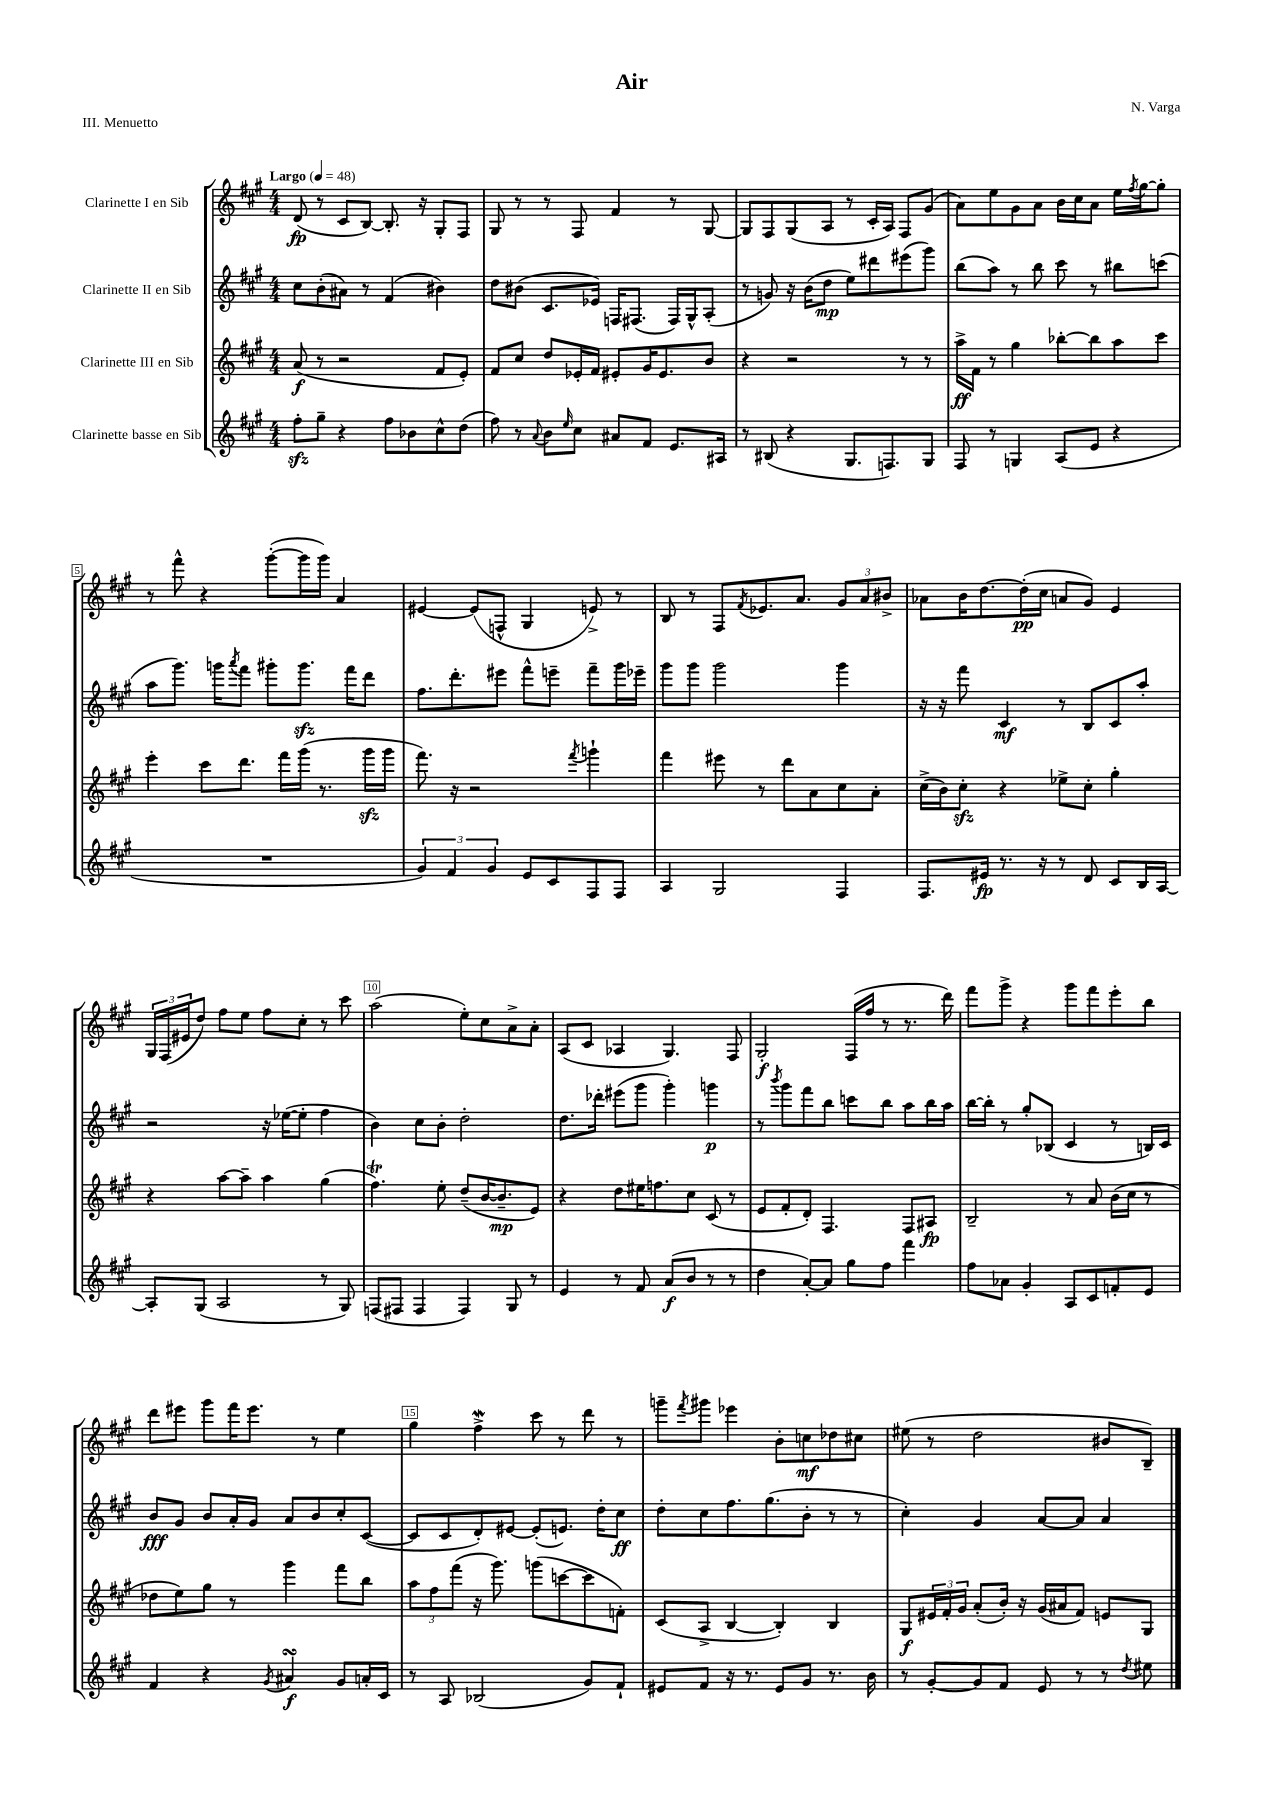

**kern	**dynam	**kern	**dynam	**kern	**dynam	**kern	**dynam
*part4	*part4	*part3	*part3	*part2	*part2	*part1	*part1
*staff4	*staff4	*staff3	*staff3	*staff2	*staff2	*staff1	*staff1
*I"Clarinette basse en Sib	*	*I"Clarinette III en Sib	*	*I"Clarinette II en Sib	*	*I"Clarinette I en Sib	*
*clefG2	*	*clefG2	*	*clefG2	*	*clefG2	*
*k[f#c#g#]	*	*k[f#c#g#]	*	*k[f#c#g#]	*	*k[f#c#g#]	*
*M4/4	*	*M4/4	*	*M4/4	*	*M4/4	*
*MM48	*	*MM48	*	*MM48	*	*MM48	*
=1	=1	=1	=1	=1	=1	=1	=1
!	!	!	!	!	!	!LO:TX:a:B:t=Largo	!
8ff#zz'\L	.	(8a/	f	8cc#\L	.	(8d/	fp
8gg#~\J	.	8r	.	(8b'\	.	8r	.
4r	.	2r	.	8a#X\J)	.	8c#/L	.
.	.	.	.	8r	.	[8B/J)	.
8ff#\L	.	.	.	(4f#/	.	8.B'/]	.
8b-X\	.	.	.	.	.	.	.
.	.	.	.	.	.	16r	.
8cc#^^\	.	8f#/L	.	4b#X\)	.	8G#'/L	.
(8dd\J	.	8e'/J)	.	.	.	8F#/J	.
=2	=2	=2	=2	=2	=2	=2	=2
8ff#\)	.	8f#/L	.	8dd\L	.	8G#/	.
8r	.	8cc#/J	.	(8b#X\J	.	8r	.
8qqa/	.	.	.	.	.	.	.
8b\L	.	8dd/L	.	8.c#/L	.	8r	.
16qqee/	.	.	.	.	.	.	.
8cc#\J	.	16e-X'/L	.	.	.	8F#/	.
.	.	16f#/JJ	.	16e-X/Jk)	.	.	.
8a#X/L	.	8e#X'/L	.	16Fn/KL	.	4f#/	.
.	.	.	.	(8.F#X/J	.	.	.
8f#/J	.	16g#/K	.	.	.	.	.
.	.	8.e#/	.	.	.	.	.
8.e/L	.	.	.	16F#/LL)	.	8r	.
.	.	.	.	16G#^^/J	.	.	.
.	.	8b/J	.	(8A'/J	.	[8G#/	.
16A#X/Jk	.	.	.	.	.	.	.
=3	=3	=3	=3	=3	=3	=3	=3
8r	.	4r	.	8r	.	8G#/L]	.
(8B#X/	.	.	.	8gn/)	.	8F#/	.
4r	.	2r	.	16r	.	(8G#/	.
.	.	.	.	(16b\KL	.	.	.
.	.	.	.	8dd\J	mp	8A/J	.
8.G#/L	.	.	.	8ee\L)	.	8r	.
.	.	.	.	8ddd#X\	.	16c#'/LL	.
8.Fn/)	.	.	.	.	.	16A/JJ)	.
.	.	8r	.	(8eee#X\	.	8F#/L	.
8G#/J	.	8r	.	8ggg#\J)	.	(8g#/J	.
=4	=4	=4	=4	=4	=4	=4	=4
8F#/	.	16aa^\LL	ff	(8bb\L	.	8a\L)	.
.	.	16f#\JJ	.	.	.	.	.
8r	.	8r	.	8aa\J)	.	8ee\	.
4Gn/	.	4gg#\	.	8r	.	8g#\	.
.	.	.	.	8bb\	.	8a\J	.
(8A/L	.	[8bb-X'\L	.	8ccc#\	.	16b\LL	.
.	.	.	.	.	.	16cc#\J	.
8e/J	.	8bb-\]	.	8r	.	8a\J	.
4r	.	8aa\	.	8bb#X\L	.	16ee\LL	.
.	.	.	.	.	.	8qff#/	.
.	.	.	.	.	.	[16gg#\J	.
.	.	8ccc#\J	.	(8cccn\J	.	8gg#'\J]	.
!!LO:LB:g=z
=5	=5	=5	=5	=5	=5	=5	=5
1r	.	4eee'\	.	8aa\L	.	8r	.
.	.	.	.	8.ggg#\J)	.	8fff#^^\	.
.	.	8ccc#\L	.	.	.	4r	.
.	.	.	.	16gggn\KL	.	.	.
.	.	.	.	8qaaa/	.	.	.
.	.	8.ddd\J	.	8fff#\J	.	.	.
.	.	.	.	8ggg#X'\L	.	([8ggg#'\L	.
.	.	16fff#\LL	.	.	.	.	.
.	.	(16ggg#\JJ	.	8.ggg#zz\J	.	16ggg#\L]	.
.	.	8.r	.	.	.	16ggg#\JJ)	.
.	.	.	.	.	.	4a/	.
.	.	.	.	16fff#\KL	.	.	.
.	.	16ggg#zz\LL	.	8ddd\J	.	.	.
.	.	16ggg#\JJ	.	.	.	.	.
=6	=6	=6	=6	=6	=6	=6	=6
6g#/)	.	8.fff#\)	.	8.ff#\L	.	[4e#X/	.
6f#/	.	.	.	.	.	.	.
.	.	16r	.	8.ddd'\	.	.	.
.	.	2r	.	.	.	(8e#/L]	.
6g#/	.	.	.	.	.	.	.
.	.	.	.	8eee#X\J	.	8Fn^^/J	.
8e/L	.	.	.	8fff#^^\L	.	4G#/	.
8c#/	.	.	.	8eeen~\J	.	.	.
.	.	8qfff#/	.	.	.	.	.
8F#/	.	4gggn`\	.	8fff#~\L	.	8en^/)	.
8F#/J	.	.	.	16ggg#\L	.	8r	.
.	.	.	.	16eee-X~\JJ	.	.	.
=7	=7	=7	=7	=7	=7	=7	=7
4A/	.	4fff#\	.	8ggg#\L	.	8B/	.
.	.	.	.	8ggg#\J	.	8r	.
2G#/	.	8eee#X\	.	2ggg#\	.	8F#/L	.
.	.	.	.	.	.	8qf#/	.
.	.	8r	.	.	.	8.e-X/	.
.	.	8ddd\L	.	.	.	.	.
.	.	.	.	.	.	8.a/J	.
.	.	8a\	.	.	.	.	.
4F#/	.	8cc#\	.	4ggg#\	.	12g#/L	.
.	.	.	.	.	.	12a/	.
.	.	8a'\J	.	.	.	.	.
.	.	.	.	.	.	12b#X^/J	.
=8	=8	=8	=8	=8	=8	=8	=8
8.F#/L	.	(16cc#^\LL	.	16r	.	8a-X\L	.
.	.	16b\J)	.	16r	.	.	.
.	.	8cc#zz'\J	.	8fff#\	.	16b\K	.
16e#X/Jk	fp	.	.	.	.	[8.dd\	.
8.r	.	4r	.	4c#/	mf	.	.
.	.	.	.	.	.	(16dd'\L]	pp
16r	.	.	.	.	.	16cc#\JJ	.
8r	.	8ee-X^\L	.	8r	.	8an/L	.
8d/	.	8cc#'\J	.	8B/L	.	8g#/J)	.
8c#/L	.	4gg#'\	.	8c#/	.	4e/	.
16B/L	.	.	.	8aa'/J	.	.	.
[16A/JJ	.	.	.	.	.	.	.
!!LO:LB:g=z
=9	=9	=9	=9	=9	=9	=9	=9
8A'/L]	.	4r	.	2r	.	24G#/LL	.
.	.	.	.	.	.	(24F#/	.
.	.	.	.	.	.	24e#X/J	.
(8G#/J	.	.	.	.	.	8dd/J)	.
2A/	.	[8aa\L	.	.	.	8ff#\L	.
.	.	8aa~\J]	.	.	.	8ee\J	.
.	.	4aa\	.	16r	.	8ff#\L	.
.	.	.	.	([16ee-X\KL	.	.	.
.	.	.	.	8ee-'\J]	.	8cc#'\J	.
8r	.	(4gg#\	.	4ff#\	.	8r	.
8G#/)	.	.	.	.	.	8ccc#\	.
=10	=10	=10	=10	=10	=10	=10	=10
(8Fn/L	.	4.ff#T\)	.	4b\)	.	(2aa\	.
8F#X/J	.	.	.	.	.	.	.
4F#/	.	.	.	8cc#\L	.	.	.
.	.	8ee'\	.	8b'\J	.	.	.
4F#/)	.	(8dd~/L	.	2dd'\	.	8ee'\L)	.
.	.	[16b/K	.	.	.	8cc#\	.
.	.	8.b~/]	mp	.	.	.	.
8G#/	.	.	.	.	.	8a^\	.
8r	.	8e/J)	.	.	.	8a'\J	.
=11	=11	=11	=11	=11	=11	=11	=11
4e/	.	4r	.	8.dd\L	.	(8A/L	.
.	.	.	.	.	.	8c#/J	.
.	.	.	.	16ddd-X'\Jk	.	.	.
8r	.	8dd\L	.	(8eee#X\L	.	4A-X/	.
8f#/	.	16ee#X\K	.	8ggg#\J	.	.	.
.	.	8.ffn\	.	.	.	.	.
(8a/L	f	.	.	4ggg#'\)	.	4.G#/)	.
8b/J	.	8cc#\J	.	.	.	.	.
8r	.	(8c#/	.	4gggn\	p	.	.
8r	.	8r	.	.	.	8F#/	.
=12	=12	=12	=12	=12	=12	=12	=12
4dd\	.	8e/L	.	8r	.	2G#'/	f
.	.	.	.	8qbbb/	.	.	.
.	.	8f#'/	.	8ggg#\L	.	.	.
[8a'/L)	.	8d'/J)	.	8fff#\	.	.	.
8a/J]	.	4.F#/	.	8bb\J	.	.	.
8gg#\L	.	.	.	8cccn\L	.	(16F#/LL	.
.	.	.	.	.	.	16ff#/JJ	.
8ff#\J	.	.	.	8bb\J	.	8r	.
4fff#\	.	8F#/L	.	8aa\L	.	8.r	.
.	.	8A#X/J	fp	16bb\L	.	.	.
.	.	.	.	16aa\JJ	.	16ddd\)	.
=13	=13	=13	=13	=13	=13	=13	=13
8ff#\L	.	2B~/	.	[16bb\LL	.	8fff#\L	.
.	.	.	.	16bb'\JJ]	.	.	.
8a-X\J	.	.	.	8r	.	8ggg#^\J	.
4g#'/	.	.	.	8gg#'/L	.	4r	.
.	.	.	.	(8B-X/J	.	.	.
8A/L	.	8r	.	4c#/	.	8ggg#\L	.
8c#/	.	8a/	.	.	.	8fff#\	.
8fn'/	.	(16b\LL	.	8r	.	8eee'\	.
.	.	16cc#\JJ	.	.	.	.	.
8e/J	.	8r	.	16Bn/LL)	.	8bb\J	.
.	.	.	.	16c#/JJ	.	.	.
!!LO:LB:g=z
=14	=14	=14	=14	=14	=14	=14	=14
4f#/	.	8dd-X\L	.	8b/L	fff	8ddd\L	.
.	.	8ee\)	.	8g#/J	.	8eee#X\J	.
4r	.	8gg#\J	.	8b/L	.	8ggg#\L	.
.	.	8r	.	16a'/L	.	16fff#\K	.
.	.	.	.	16g#/JJ	.	8.eee#\J	.
8qg#/	.	.	.	.	.	.	.
4a#XsSsS/	f	4ggg#\	.	8a/L	.	.	.
.	.	.	.	8b/	.	8r	.
8g#/L	.	8fff#\L	.	8cc#'/	.	4ee\	.
16an'/L	.	8bb\J	.	([8c#/J	.	.	.
16c#/JJ	.	.	.	.	.	.	.
=15	=15	=15	=15	=15	=15	=15	=15
8r	.	12aa\L	.	8c#/L]	.	4gg#\	.
.	.	12ff#\	.	.	.	.	.
8A/	.	.	.	8c#/	.	.	.
.	.	(12fff#\J	.	.	.	.	.
(2B-X/	.	16r	.	8d'/)	.	4ff#W^\	.
.	.	8.ggg#\)	.	.	.	.	.
.	.	.	.	[8e#X/J	.	.	.
.	.	(8gggn\L	.	(8e#'/L]	.	8ccc#\	.
.	.	[8cccn\	.	8.en/J)	.	8r	.
8g#/L)	.	8ccc\]	.	.	.	8ddd\	.
.	.	.	.	16dd'\KL	.	.	.
8f#`/J	.	8fn'\J)	.	8cc#\J	ff	8r	.
=16	=16	=16	=16	=16	=16	=16	=16
8e#X/L	.	(8c#/L	.	8dd'\L	.	8gggn~\L	.
.	.	.	.	.	.	8qfff#/	.
8f#/J	.	8A^/J	.	8cc#\	.	8ggg#X\J	.
16r	.	[4B/	.	8.ff#\	.	4eee-X\	.
8.r	.	.	.	.	.	.	.
.	.	.	.	(8.gg#\	.	.	.
8e#/L	.	4B'/])	.	.	.	8b'\L	.
8g#/J	.	.	.	8b'\J	.	8ccn\	mf
8.r	.	4B/	.	8r	.	8dd-X\	.
.	.	.	.	8r	.	8cc#X\J	.
16b\	.	.	.	.	.	.	.
=17	=17	=17	=17	=17	=17	=17	=17
8r	.	8G#/L	f	4cc#'\)	.	(8ee#X\	.
[8g#'/L	.	24e#X/L	.	.	.	8r	.
.	.	24f#'/	.	.	.	.	.
.	.	24g#/JJ	.	.	.	.	.
8g#/]	.	(8a'/L	.	4g#/	.	2dd\	.
8f#/J	.	16b'/Jk)	.	.	.	.	.
.	.	16r	.	.	.	.	.
8e/	.	(16g#/LL	.	[8a/L	.	.	.
.	.	16a#X/J	.	.	.	.	.
8r	.	8f#/J)	.	8a/J]	.	.	.
8r	.	8en/L	.	4a/	.	8b#X/L	.
8qdd/	.	.	.	.	.	.	.
8ee#X\	.	8G#/J	.	.	.	8B~/J)	.
==	==	==	==	==	==	==	==
*-	*-	*-	*-	*-	*-	*-	*-
